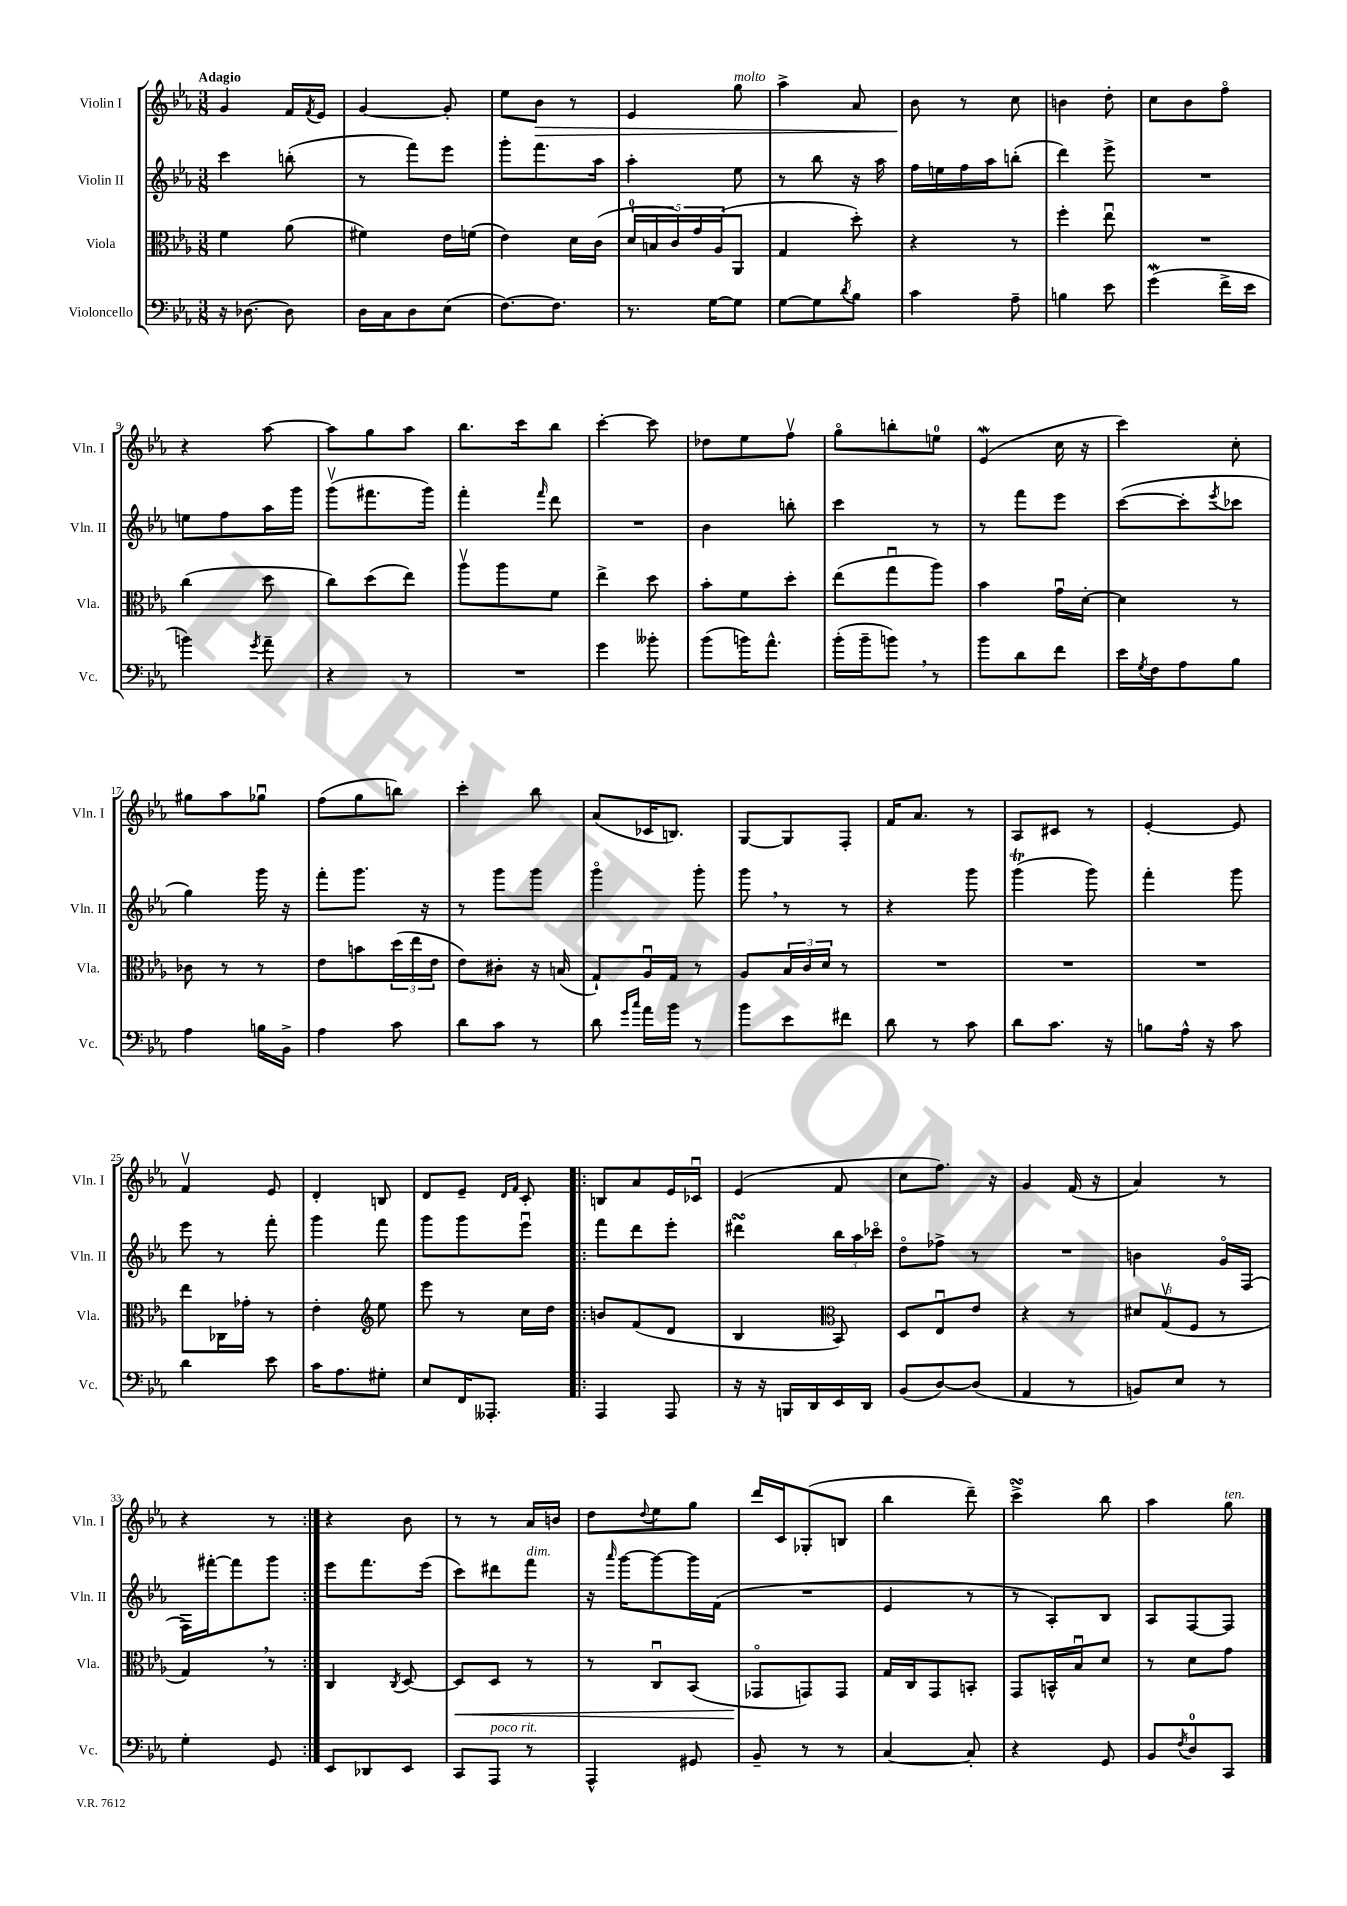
<<
\new StaffGroup <<
\new Staff = "s0" \with { instrumentName = "Violin I" shortInstrumentName = "Vln. I" } {
    \clef treble \key ees \major \numericTimeSignature \time 3/8 \tempo "Adagio"
    g'4 f'16 \acciaccatura { f'8 } ees'16 |
    g'4~ g'8-. |
    ees''8 bes'8\> r8 |
    ees'4 g''8^\markup { \italic "molto" } |
    aes''4-> aes'8 |
    bes'8\! r8 c''8 |
    b'4 d''8-. |
    c''8 bes'8 f''8\flageolet |
    r4 aes''8~ |
    aes''8 g''8 aes''8 |
    bes''8. c'''16 bes''8 |
    c'''4~-. c'''8 |
    des''8 ees''8 f''8\upbow |
    g''8\flageolet b''8-. e''8-0 |
    ees'4\mordent( c''16 r16 |
    c'''4) c''8-. |
    gis''8 aes''8 ges''8\downbow |
    f''8( g''8 b''8) |
    c'''4-. bes''8 |
    aes'8( ces'16 b8.) |
    g8~ g8 f8-. |
    f'16 aes'8. r8 |
    aes8 cis'8 r8 |
    ees'4~-. ees'8 |
    f'4\upbow ees'8 |
    d'4-. b8 |
    d'8 ees'8-- \grace { d'16 f'16 } c'8-. |
    \repeat volta 2 { b8 aes'8 ees'16 ces'16\downbow |
    ees'4( f'8 |
    c''8 f''8.) r16 |
    g'4 f'16( r16 |
    aes'4) r8 |
    r4 r8 | }
    r4 bes'8 |
    r8 r8 aes'16 b'16 |
    d''8 \appoggiatura { d''8 } ees''8 g''8 |
    d'''16 c'16 ges8-.( b8 |
    bes''4 d'''8--) |
    c'''4->\turn bes''8 |
    aes''4 g''8^\markup { \italic "ten." } \bar "|." |
}
\new Staff = "s1" \with { instrumentName = "Violin II" shortInstrumentName = "Vln. II" } {
    \clef treble \key ees \major \numericTimeSignature \time 3/8
    c'''4 b''8-.( |
    r8 f'''8) ees'''8 |
    g'''8-. f'''8. aes''16 |
    aes''4-. ees''8 |
    r8 bes''8 r16 aes''16 |
    f''16 e''16 f''16 aes''16 b''8-.( |
    d'''4) ees'''8-> |
    R4. |
    e''8 f''8 aes''16 g'''16 |
    g'''8\upbow( fis'''8. g'''16) |
    f'''4-. \grace { f'''16 } d'''8 |
    R4. |
    bes'4 b''8-. |
    c'''4 r8 |
    r8 f'''8 ees'''8 |
    c'''8~( c'''8-. \acciaccatura { ees'''8 } ces'''8 |
    g''4) g'''16 r16 |
    f'''8-. g'''8. r16 |
    r8 g'''8 g'''8 |
    g'''4\flageolet g'''8-. |
    g'''8 \breathe r8 r8 |
    r4 g'''8 |
    g'''4\trill( g'''8) |
    f'''4-. g'''8 |
    ees'''8 r8 f'''8-. |
    g'''4 f'''8 |
    g'''8 g'''8 ees'''8\downbow |
    \repeat volta 2 { f'''8 d'''8 ees'''8-. |
    dis'''4\turn \tuplet 3/2 { bes''16 aes''16 ces'''16\flageolet } |
    d''8\flageolet fes''8-> r8 |
    R4. |
    b'4 g'16\flageolet f16( |
    f16) fis'''16~-. fis'''8 g'''8 | }
    ees'''8 f'''8. ees'''16( |
    c'''8) dis'''8 f'''8^\markup { \italic "dim." } |
    r16 \grace { aes'''16 } g'''16~ g'''8~ g'''16 f'16( |
    R4. |
    ees'4 r8 |
    r8 aes8-.) bes8 |
    aes8 f8~ f8 \bar "|." |
}
\new Staff = "s2" \with { instrumentName = "Viola" shortInstrumentName = "Vla." } {
    \clef alto \key ees \major \numericTimeSignature \time 3/8
    f'4 aes'8( |
    fis'4) ees'16 f'16( |
    ees'4) d'16 c'16( |
    \tuplet 5/4 { d'16-0 b16 c'16) g'16 aes16( } aes,8 |
    g4 d''8-.) |
    r4 r8 |
    f''4-. ees''8\downbow |
    R4. |
    c''4( d''8 |
    c''8) d''8( ees''8) |
    aes''8\upbow aes''8 f'8 |
    ees''4-> d''8 |
    bes'8-. f'8 d''8-. |
    ees''8( g''8\downbow aes''8) |
    bes'4 g'16\downbow d'16~-. |
    d'4 r8 |
    ces'8 r8 r8 |
    ees'8 b'8 \tuplet 3/2 { d''16( ees''16 ees'16 } |
    ees'8) cis'8-. r16 b16( |
    g8-!) aes16\downbow g16 r8 |
    aes8 \tuplet 3/2 { bes16 c'16 d'16 } r8 |
    R4. |
    R4. |
    R4. |
    ees''8 ces16 ges'16-. r8 |
    ees'4-. \clef treble ees''8 |
    ees'''8 r8 c''16 d''16 |
    \repeat volta 2 { b'8 f'8( d'8 |
    bes4 \clef alto bes,8) |
    d8 ees8\downbow ees'8 |
    r4 r8 |
    \tuplet 3/2 { dis'8 g8\upbow( f8 } r8 |
    g4) \breathe r8 | }
    c4 \acciaccatura { c8 } d8~ |
    d8\< d8 r8 |
    r8 c8\downbow bes,8( |
    ges,8\flageolet\! g,8) g,8 |
    g16 c16 g,8 b,8-. |
    g,8 b,16-^ bes16\downbow d'8 |
    r8 d'8 g'8 \bar "|." |
}
\new Staff = "s3" \with { instrumentName = "Violoncello" shortInstrumentName = "Vc." } {
    \clef bass \key ees \major \numericTimeSignature \time 3/8
    r16 des8.~ des8 |
    d16 c16 d8 ees8( |
    f8.~) f8. |
    r8. g16~ g8 |
    g8~ g8 \acciaccatura { d'8 } bes8 |
    c'4 aes8-- |
    b4 ees'8 |
    g'4\mordent( f'16-> ees'16 |
    b'4) \acciaccatura { g'8 } aes'8-- |
    r4 r8 |
    R4. |
    g'4 beses'8-. |
    bes'8( b'16) aes'8.-^ |
    bes'16-.( bes'16-- b'8) \breathe r8 |
    bes'8 d'8 f'8 |
    ees'16 \acciaccatura { g8 } f16 aes8 bes8 |
    aes4 b16 bes,16-> |
    aes4 c'8 |
    d'8 c'8 r8 |
    d'8 \grace { g'16 c''16 } aes'16 bes'16 r8 |
    bes'8 ees'8 fis'8 |
    d'8 r8 c'8 |
    d'8 c'8. r16 |
    b8 aes16-^ r16 c'8 |
    d'4 ees'8 |
    c'16 aes8. gis8-. |
    ees8 f,16 aeses,,8.-. |
    \repeat volta 2 { aes,,4 aes,,8 |
    r16 r16 b,,16 d,16 ees,16 d,16 |
    bes,8( d8~) d8( |
    aes,4 r8 |
    b,8) ees8 r8 |
    g4-. g,8 | }
    ees,8 des,8 ees,8 |
    c,8 aes,,8^\markup { \italic "poco rit." } r8 |
    aes,,4-^ gis,8 |
    bes,8-- r8 r8 |
    c4~ c8-. |
    r4 g,8 |
    bes,8 \acciaccatura { f8 } d8-0 c,8 \bar "|." |
}
>>
>>
